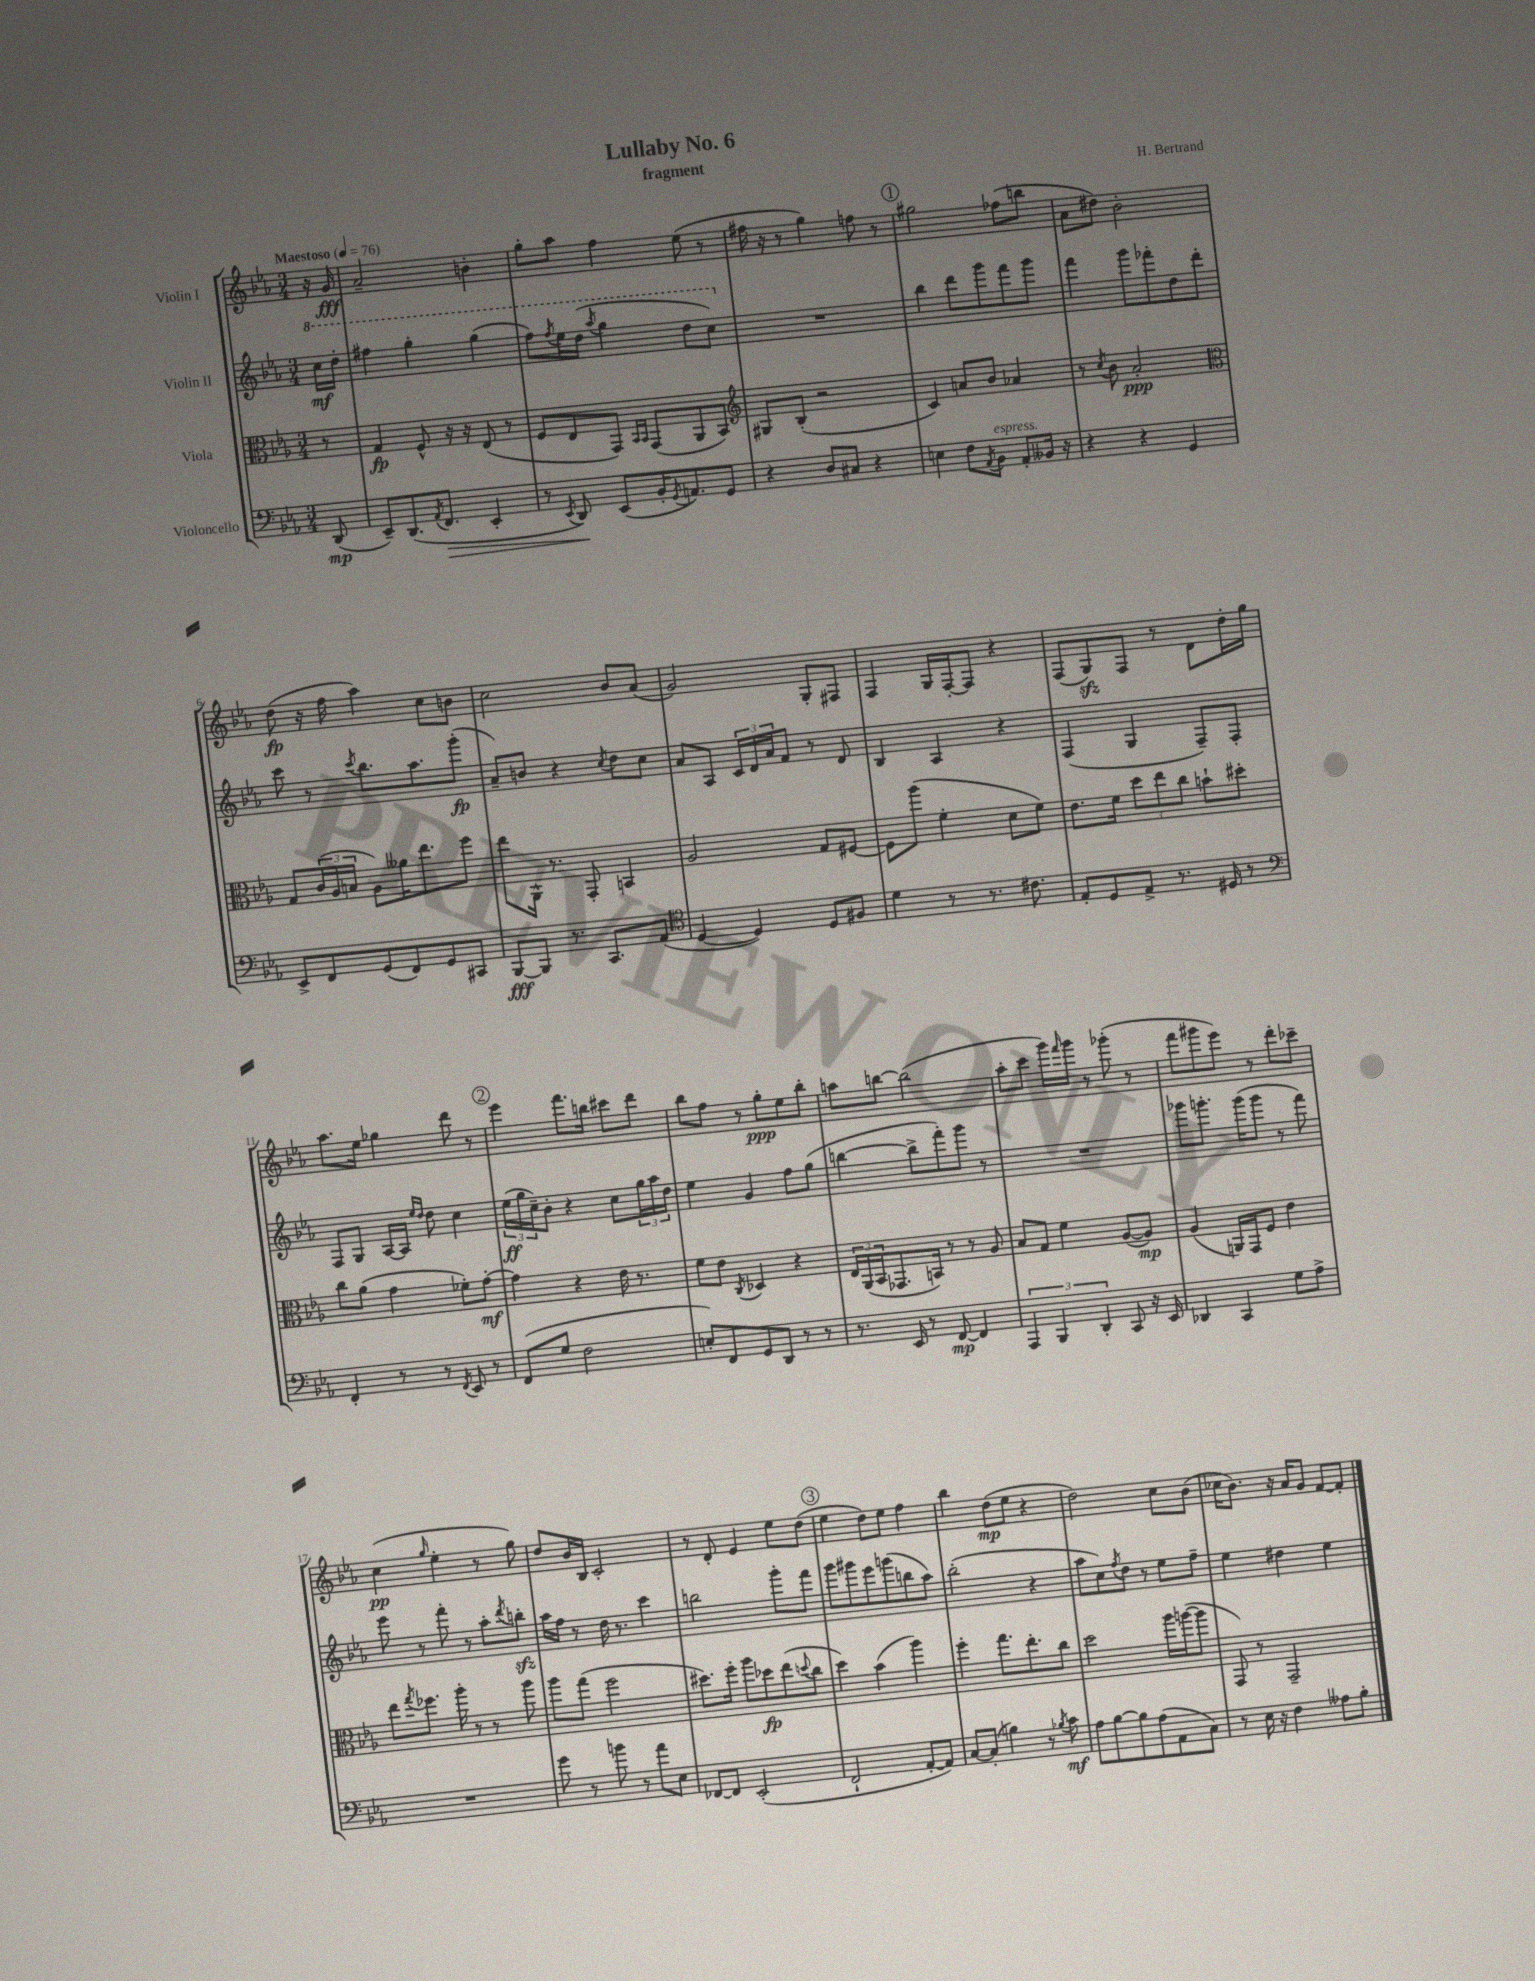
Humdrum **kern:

**kern	**dynam	**kern	**dynam	**kern	**dynam	**kern	**dynam
*part4	*part4	*part3	*part3	*part2	*part2	*part1	*part1
*staff4	*staff4	*staff3	*staff3	*staff2	*staff2	*staff1	*staff1
*I"Violoncello	*	*I"Viola	*	*I"Violin II	*	*I"Violin I	*
*clefF4	*	*clefC3	*	*clefG2	*	*clefG2	*
*k[b-e-a-]	*	*k[b-e-a-]	*	*k[b-e-a-]	*	*k[b-e-a-]	*
*M3/4	*	*M3/4	*	*M3/4	*	*M3/4	*
*MM76	*	*MM76	*	*MM76	*	*MM76	*
*	*	*	*	*8va	*	*	*
=	=	=	=	=	=	=	=
!	!	!	!	!	!	!LO:TX:a:B:t=Maestoso	!
(8DD/	mp	8r	.	16ccc\LL	mf	16r	.
.	.	.	.	16ddd'\JJ	.	16g/	fff
=1	=1	=1	=1	=1	=1	=1	=1
8EE-~/L)	.	4G/	fp	4fff#X\	.	2a-~/	.
(8.DD/	.	.	.	.	.	.	.
.	.	8F^^/	.	4ggg'\	.	.	.
8qAA-/	.	.	.	.	.	.	.
!	!LO:HP:b	!	!	!	!	!	!
8.FF/J	>	.	.	.	.	.	.
.	.	16r	.	.	.	.	.
.	.	16r	.	.	.	.	.
4EE-'/	.	(8E-/	.	(4ggg\	.	4bn'\	.
.	.	8r	.	.	.	.	.
=2	=2	=2	=2	=2	=2	=2	=2
8r	.	8F/L	.	8fff\L)	.	8gg'\L	.
8qEE-/	.	.	.	8qfff/	.	.	.
8DD/)	.	8E-/	.	16eee-\L	.	8aa-\J	.
.	.	.	.	(16ddd\JJ	.	.	.
.	.	.	.	8qaaa-/	.	.	.
(8EE-/L	]	8GG/J)	.	4ggg\	.	4ff\	.
.	.	16qqBB-/LL	.	.	.	.	.
.	.	16qqBB-/JJ	.	.	.	.	.
16BB-'/K	.	(8GG/L	.	.	.	.	.
8qGG/	.	.	.	.	.	.	.
8.AAn/)	.	.	.	.	.	.	.
.	.	8AA-/	.	8ddd\L	.	(8ee-\	.
8GG/J	.	8BB-/J)	.	8ccc\J)	.	8r	.
=3	=3	=3	=3	=3	=3	=3	=3
*	*	*clefG2	*	*	*	*	*
*	*	*	*	*X8va	*	*	*
4r	.	8G#X/L	.	2.r	.	16ff#X\	.
.	.	.	.	.	.	16r	.
.	.	(8B-'/J	.	.	.	8r	.
8D/L	.	2r	.	.	.	4gg\)	.
8C#X/J	.	.	.	.	.	.	.
4r	.	.	.	.	.	8ffn\	.
.	.	.	.	.	.	8r	.
!!LO:REH:place=s1:t=1
=4	=4	=4	=4	=4	=4	=4	=4
4En\	.	4c/)	.	4bb-\	.	2gg#X\	.
8F\L	.	8an/L	.	8ddd\L	.	.	.
8qAA-/	.	.	.	.	.	.	.
!LO:TX:a:i:t=espress.	!	!	!	!	!	!	!
8BB-\J	.	8b-/J	.	8ggg\	.	.	.
8AA-'/L	.	4a-X/	.	8fff\	.	(8ff-X\L	.
16BB--X/Jk	.	.	.	8ggg\J	.	8bbn\J	.
16r	.	.	.	.	.	.	.
=5	=5	=5	=5	=5	=5	=5	=5
4r	.	8r	.	4fff\	.	8a-\L	.
.	.	8qcc/	.	.	.	.	.
.	.	8b-\	.	.	.	8dd#X\J)	.
4r	.	2a-'/	ppp	8ggg\L	.	2b-'\	.
.	.	.	.	8fff-X'\	.	.	.
4GG/	.	.	.	8dd\	.	.	.
.	.	.	.	8ddd'\J	.	.	.
!!LO:LB:g=z
=6	=6	=6	=6	=6	=6	=6	=6
*	*	*clefC3	*	*	*	*	*
8EE-^/L	.	8G/L	.	8ccc\	.	(8dd\	fp
8FF/	.	(24c/L	.	8r	.	16r	.
.	.	24A-/	.	.	.	.	.
.	.	.	.	.	.	16ff\	.
.	.	24Bn/JJ	.	.	.	.	.
.	.	.	.	8qccc/	.	.	.
(8GG/	.	8A-\L)	.	8.bb-\L	.	4aa-\)	.
8FF/)	.	16a--X\K	.	.	.	.	.
.	.	8.ee-\	.	8.aa-\	.	.	.
8GG/	.	.	.	.	.	8cc\L	.
8CC#X/J	.	8ff\J	.	(8ggg'\J	fp	8bn\J	.
=7	=7	=7	=7	=7	=7	=7	=7
[8BBB-/L	fff	8ee-\L	.	8a-~/L)	.	2cc\	.
8BBB-/J]	.	16AA-^^\Jk	.	8bn/J	.	.	.
.	.	8.r	.	.	.	.	.
8.r	.	.	.	4r	.	.	.
.	.	8GG'/	.	.	.	.	.
8.CC/L	.	.	.	.	.	.	.
.	.	.	.	8qcc/	.	.	.
.	.	4BBn/	.	8dd\L	.	8b-/L	.
(8AA-/J	.	.	.	8cc\J	.	(8a-/J	.
=8	=8	=8	=8	=8	=8	=8	=8
*clefC4	*	*	*	*	*	*	*
[4D/	.	2A-/	.	8a-/L	.	2g/)	.
.	.	.	.	8A-/J	.	.	.
4D/])	.	.	.	24c/LL	.	.	.
.	.	.	.	24d/	.	.	.
.	.	.	.	24a-/J	.	.	.
.	.	.	.	8f/J	.	.	.
8D/L	.	8G/L	.	8r	.	8G'/L	.
8F#X/J	.	[8F#X/J	.	8d/	.	8F#X/J	.
=9	=9	=9	=9	=9	=9	=9	=9
4d\	.	8F#\L]	.	4B-/	.	4F/	.
.	.	(8aa-\J	.	.	.	.	.
8r	.	4f'\	.	4A-/	.	16G/LL	.
.	.	.	.	.	.	[16F'/J	.
8.r	.	.	.	.	.	8F/J]	.
.	.	8d\L	.	4r	.	4r	.
8.c#X\	.	.	.	.	.	.	.
.	.	8f\J)	.	.	.	.	.
=10	=10	=10	=10	=10	=10	=10	=10
8E-'/L	.	8.e-\L	.	(4F/	.	(8F/L	.
8D/	.	.	.	.	.	8Gzz/)	.
.	.	16f\Jk	.	.	.	.	.
8E-^/J	.	12dd\L	.	4G/	.	8F/J	.
.	.	12ee-\	.	.	.	.	.
8.r	.	.	.	.	.	8r	.
.	.	12cc\J	.	.	.	.	.
.	.	8bn`\L	.	8F~/L)	.	8d\L	.
16D#X/	.	.	.	.	.	.	.
8r	.	8dd#X'\J	.	8F'/J	.	16dd'\L	.
.	.	.	.	.	.	16gg\JJ	.
!!LO:LB:g=z
=11	=11	=11	=11	=11	=11	=11	=11
*clefF4	*	*	*	*	*	*	*
4FF'/	.	8cc\L	.	8F/L	.	8.aa-\L	.
.	.	(8a-\J	.	8G/J	.	.	.
.	.	.	.	.	.	16ee-\Jk	.
8r	.	4g\	.	[16A-/LL	.	4gg-X\	.
.	.	.	.	16A-/JJ]	.	.	.
.	.	.	.	16qqee-/LL	.	.	.
.	.	.	.	16qqdd/JJ	.	.	.
8r	.	.	.	8dd\	.	.	.
8qFF/	.	.	.	.	.	.	.
8EE-/	.	8f-X'\L)	.	4cc\	.	8ddd\	.
8r	.	[8g'\J	mf	.	.	8r	.
!!LO:REH:place=s1:t=2
=12	=12	=12	=12	=12	=12	=12	=12
(8FF/L	.	4g\]	.	(24ee-\LL	ff	4eee-\	.
.	.	.	.	24gg\	.	.	.
.	.	.	.	24cc~\J)	.	.	.
8G/J	.	.	.	8b-'\J	.	.	.
2F\	.	4r	.	4r	.	8.fff\L	.
.	.	.	.	.	.	16bbn\Jk	.
.	.	16e-\	.	8cc\L	.	8ccc#X\L	.
.	.	8.r	.	.	.	.	.
.	.	.	.	24gg\L	.	8ddd\J	.
.	.	.	.	24aa-\	.	.	.
.	.	.	.	24dd\JJ	.	.	.
=13	=13	=13	=13	=13	=13	=13	=13
8En'/L)	.	8f\L	.	4ee-\	.	8bb-\L	.
8FF/	.	8e-\J	.	.	.	8ff\J	.
.	.	8qC/	.	.	.	.	.
8GG/	.	4D-X/	.	4g/	.	8r	.
8DD/J	.	.	.	.	.	8gg'\L	ppp
8r	.	4r	.	8ff\L	.	8ee-\	.
8r	.	.	.	(8gg\J	.	8bb-'\J	.
=14	=14	=14	=14	=14	=14	=14	=14
8.r	.	24E-/LL	.	[4bbn\	.	8aan\L	.
.	.	(24AA-/	.	.	.	.	.
.	.	24BB-/J	.	.	.	.	.
.	.	8.GG-X/	.	.	.	[8bbn\J	.
16EE-/	.	.	.	.	.	.	.
8r	.	.	.	8bb^\L]	.	(2bb\]	.
.	.	16BBn/Jk)	.	.	.	.	.
[8FF/	mp	8r	.	8fff'\)	.	.	.
4FF/]	.	8r	.	8ggg\J	.	.	.
.	.	8A-/	.	8r	.	.	.
=15	=15	=15	=15	=15	=15	=15	=15
6AAA-/	.	8B-/L	.	2.r	.	8aa-'\L	.
.	.	8G/J	.	.	.	8ccc\J	.
6BBB-/	.	.	.	.	.	.	.
.	.	4f\	.	.	.	16ggg\LL)	.
.	.	.	.	.	.	16qqfff/	.
.	.	.	.	.	.	16ggg\JJ	.
6DD'/	.	.	.	.	.	.	.
.	.	.	.	.	.	8r	.
8CC/	.	([8A-/L	.	.	.	(8ggg-X'\	.
16r	.	8A-/J])	mp	.	.	8r	.
16EE-/	.	.	.	.	.	.	.
=16	=16	=16	=16	=16	=16	=16	=16
4DD-X/	.	(4A-/	.	8ggg-X\L	.	8fff\L	.
.	.	.	.	8.gggn'\J	.	8ggg#X\	.
4CC/	.	16AAn/LL)	.	.	.	8eee-\J)	.
.	.	16GG/J	.	(16ggg\KL	.	.	.
.	.	8F/J	.	8ggg\J	.	8r	.
8G\L	.	4e-\	.	8r	.	8ddd'\L	.
8A-^\J	.	.	.	8fff\)	.	8ccc-X~\J	.
!!LO:LB:g=z
=17	=17	=17	=17	=17	=17	=17	=17
2.r	.	8ee-\L	.	8eee-\	.	(4cc\	pp
.	.	8qgg/	.	.	.	.	.
.	.	8.ff-X\J	.	8r	.	.	.
.	.	.	.	.	.	16qqgg/	.
.	.	.	.	8fff'\	.	4ee-'\	.
.	.	16aa-'\	.	.	.	.	.
.	.	8r	.	8r	.	.	.
.	.	8r	.	8aa-'\L	.	8r	.
.	.	.	.	8qddd/	.	.	.
.	.	8aa-\	.	8bbnzz'\J	.	8gg\)	.
=18	=18	=18	=18	=18	=18	=18	=18
8g\	.	8aa-\L	.	16aa-\LL	.	8dd/L	.
.	.	.	.	16ff\JJ	.	.	.
8r	.	(8gg\J	.	8r	.	16b-/L	.
.	.	.	.	.	.	16B-/JJ	.
8bn\	.	2ff\	.	16dd\	.	2c'/	.
.	.	.	.	8.r	.	.	.
8r	.	.	.	.	.	.	.
8a-\L	.	.	.	4ccc\	.	.	.
8E-\J	.	.	.	.	.	.	.
=19	=19	=19	=19	=19	=19	=19	=19
[8FF-X/L	.	8.dd#X\L)	.	2bbn\	.	8r	.
8FF-/J]	.	.	.	.	.	8d'/	.
.	.	16ff'\Jk	.	.	.	.	.
(2EE-'/	.	8aa-\L	.	.	.	4e-/	.
.	.	8dd-X\	fp	.	.	.	.
.	.	(8ee-\	.	8ggg'\L	.	8ee-\L	.
.	.	8qqddn/	.	.	.	.	.
.	.	8cc\J	.	8fff\J	.	(8dd\J	.
!!LO:REH:place=s1:t=3
=20	=20	=20	=20	=20	=20	=20	=20
2FF`/	.	4dd\)	.	8ggg\L	.	4ee-\	.
.	.	.	.	8ggg#X\	.	.	.
.	.	(4b-\	.	8eee-\	.	8dd\L)	.
.	.	.	.	(8gggn\	.	8ee-\J	.
[8AA-'/L	.	4aa-\)	.	8bbn\	.	4ff\	.
8AA-/J])	.	.	.	8aa-\J)	.	.	.
=21	=21	=21	=21	=21	=21	=21	=21
[8C/L	.	4ff'\	.	(2bb-'\	.	4bb-\	.
(8C'/J]	.	.	.	.	.	.	.
4Bn\)	.	8.gg\L	.	.	.	(8dd\L	mp
.	.	.	.	.	.	8ee-\J	.
.	.	8.ee-'\	.	.	.	.	.
8r	.	.	.	4r	.	4r	.
8qB-X/	.	.	.	.	.	.	.
8c\	mf	8cc\J	.	.	.	.	.
=22	=22	=22	=22	=22	=22	=22	=22
8A-\L	.	2dd\	.	8aa-\L	.	2dd\)	.
[8B-\	.	.	.	8cc\)	.	.	.
.	.	.	.	8qff/	.	.	.
8B-\]	.	.	.	8dd\J	.	.	.
(8A-\	.	.	.	8r	.	.	.
8AA-\	.	16aa-\LL	.	8ee-\L	.	8cc\L	.
.	.	([16aan\J	.	.	.	.	.
8C\J)	.	8aa\J]	.	8ff~\J	.	(8b-\J	.
=23	=23	=23	=23	=23	=23	=23	=23
8r	.	8GG/)	.	4ee-\	.	16cc-X\KL	.
.	.	.	.	.	.	8.b-\J)	.
16E-\	.	8r	.	.	.	.	.
16r	.	.	.	.	.	.	.
4F\	.	2GG~/	.	4dd#X\	.	16r	.
.	.	.	.	.	.	16a-/KL	.
.	.	.	.	.	.	8g/J	.
8A--X\L	.	.	.	4ee-\	.	[8f/L	.
8B-'\J	.	.	.	.	.	8f'/J]	.
==	==	==	==	==	==	==	==
*-	*-	*-	*-	*-	*-	*-	*-
